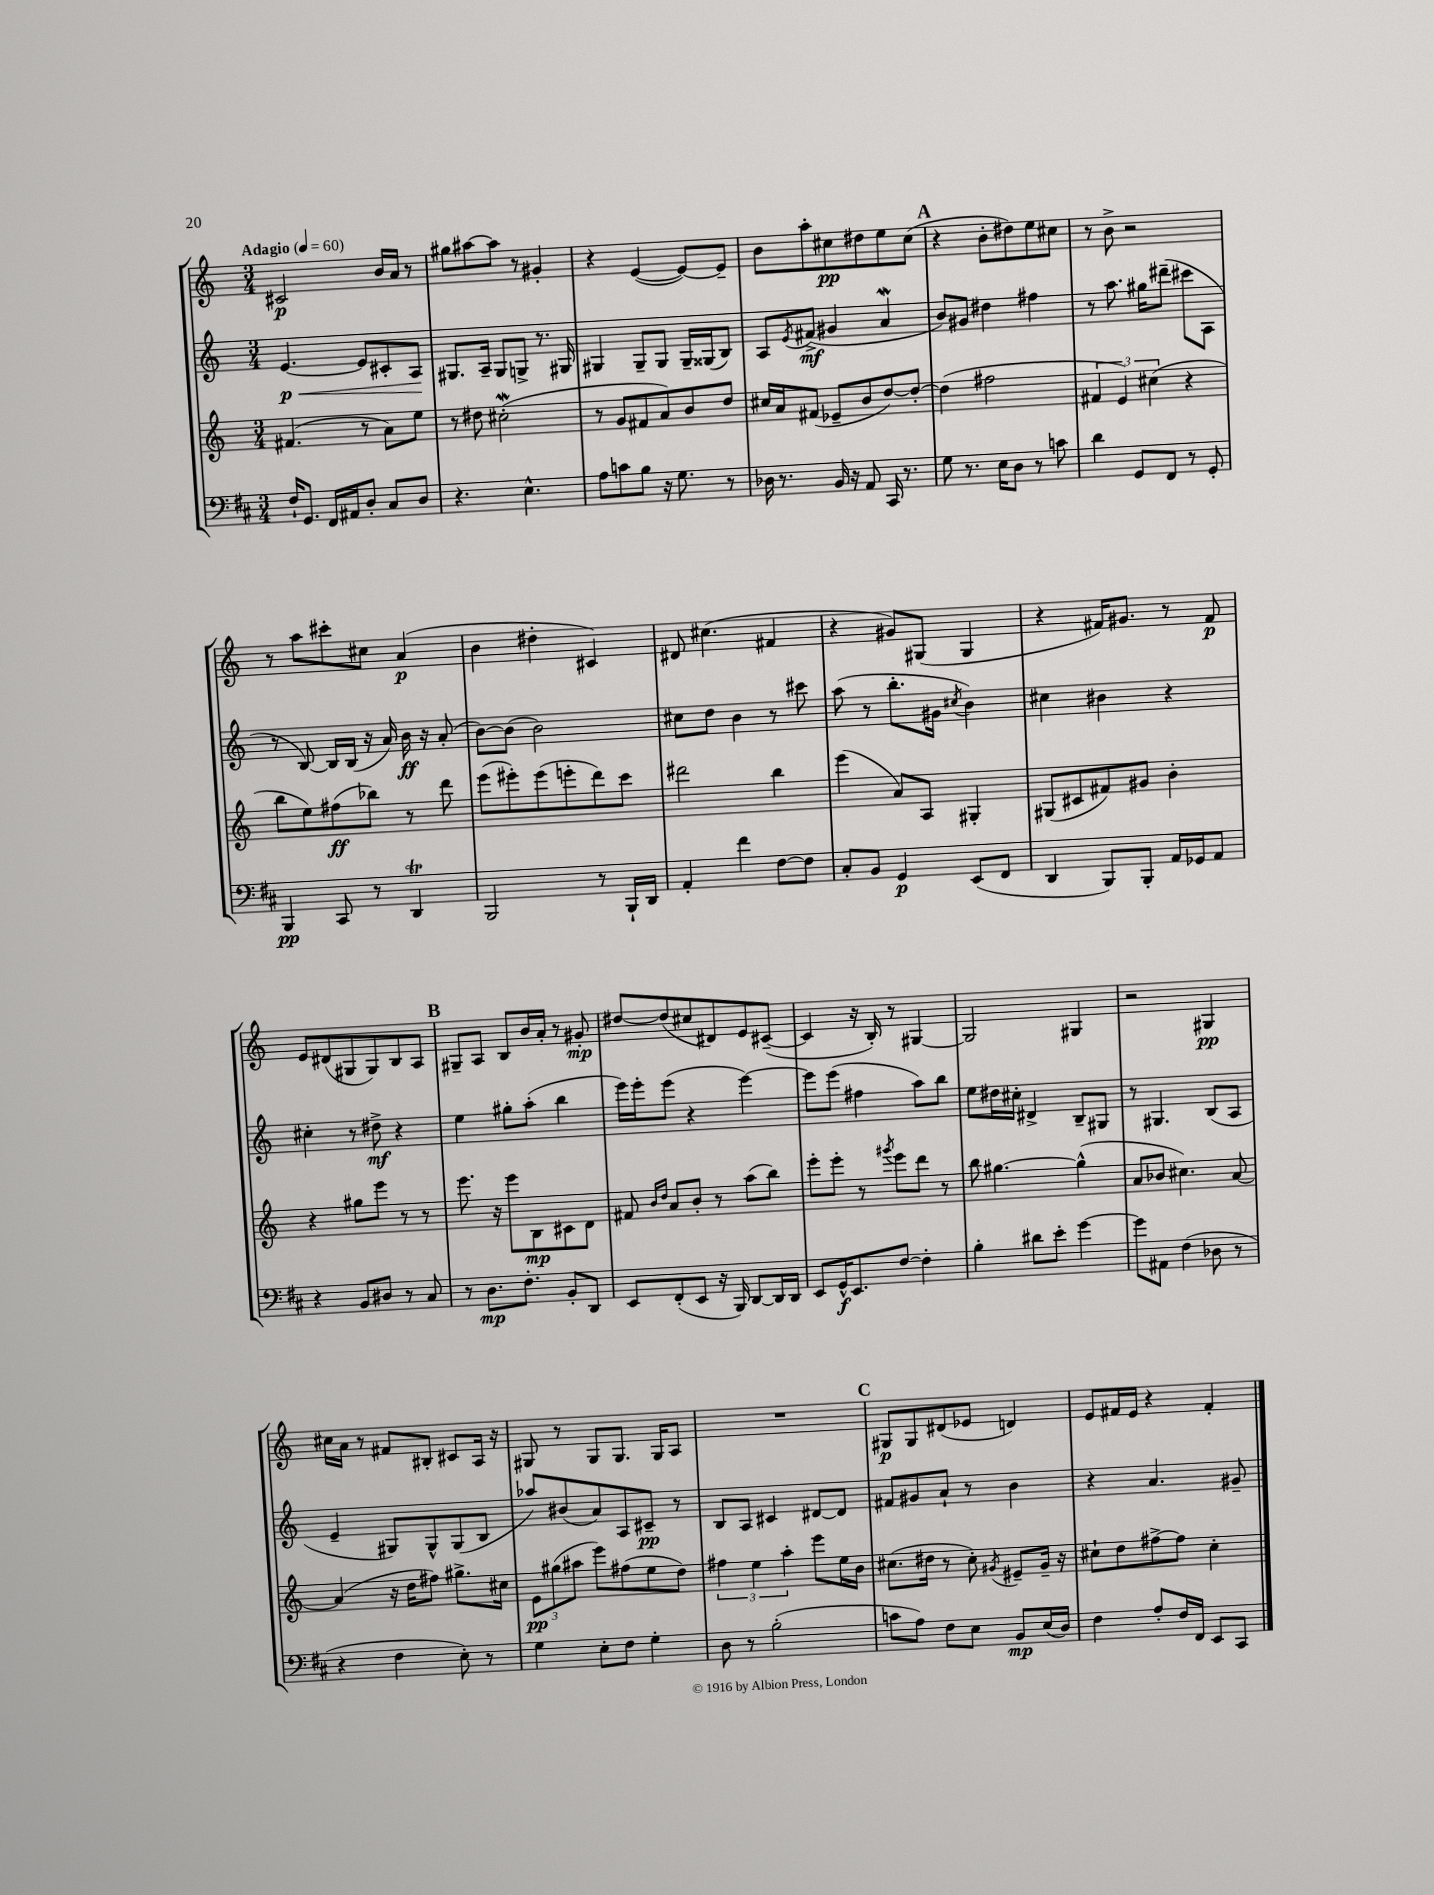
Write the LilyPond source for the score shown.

<<
\new StaffGroup <<
\new Staff = "s0" {
    \clef treble \key c \major \numericTimeSignature \time 3/4 \tempo "Adagio" 4 = 60
    cis'2\p b'16 a'16 r8 |
    gis''8 ais''8~ ais''8 r8 gis'4-. |
    r4 e'4~( e'8~) e'8-- |
    b'8 a''8-. cis''8\pp dis''8 e''8 cis''8( |
    \mark \markup { \bold "A" } r4 b'8-. dis''8) e''8 cis''8 |
    r8 b'8-> r2 |
    r8 a''8 cis'''8-. cis''8 a'4\p( |
    b'4 dis''4-. cis'4) |
    dis'8 cis''4.( fis'4 |
    r4 gis'8) gis8( gis4 |
    r4 fis'16) gis'8. r8 fis'8\p |
    e'8 dis'8( gis8 gis8) b8 a8 |
    \mark \markup { \bold "B" } gis8-- a8 b8 b'16 a'16-. r8 gis'8-.\mp |
    dis''8~ dis''8( cis''8 dis'8) e'8 cis'8~--( |
    cis'4 r16 b16-.) r8 gis4~ |
    gis2 gis4 |
    r2 gis4\pp |
    cis''16 a'16 r8 fis'8 bis8-. cis'8 a16 r16 |
    gis8 r8 gis8 gis8. gis16 a8 |
    R2. |
    \mark \markup { \bold "C" } gis8\p gis8 dis'8( ees'8 d'4) |
    e'8 fis'16 e'16 r4 fis'4-. \bar "|." |
}
\new Staff = "s1" {
    \clef treble \key c \major \numericTimeSignature \time 3/4
    e'4.~\p\< e'8 cis'8-. a8\! |
    gis8. a16-- gis8 g8-> r8. gis16 |
    gis4 gis8-- gis8 gis16-- gisis16( b8) |
    a8 \acciaccatura { e'8 } fis'8->\mf( gis'4 a'4\mordent |
    \mark \markup { \bold "A" } b'8) gis'8 dis''4 fis''4 |
    r8 a''8. gis''16 dis'''8--( cis'''8 a8 |
    r8 b8~) b16 b16( r16 a'16) b'16\ff r16 a'8-.( |
    b'8~) b'8( b'2) |
    cis''8 d''8 b'4 r8 cis'''8 |
    a''8( r8 b''8.-. gis'16 \acciaccatura { cis''8 } b'4) |
    cis''4 bis'4 r4 |
    cis''4-. r8 dis''8->\mf r4 |
    \mark \markup { \bold "B" } e''4 gis''8-. a''8-.( b''4 |
    e'''16) e'''16-. e'''8( r4 e'''4~) |
    e'''8 e'''8( fis''4 a''8) b''8 |
    e''8 dis''16 cis''16-. dis'4-> b8-- gis8 |
    r8 gis4. b8( a8 |
    e'4-- gis8) gis8-^ gis8( b8 |
    aes''8) bis'8( a'8) a8 cis'8--\pp r8 |
    b8 a8 cis'4 dis'8~ dis'8 |
    \mark \markup { \bold "C" } fis'8 gis'8 a'8-! r8 b'4 |
    r4 a'4. gis'8-- \bar "|." |
}
\new Staff = "s2" {
    \clef treble \key c \major \numericTimeSignature \time 3/4
    fis'4.( r8 a'8) e''8 |
    r8 dis''8 cis''2-.\mordent( |
    r8 g'8 fis'8 a'8) b'8 d''8 |
    cis''16 a'16 fis'8( ees'8-- b'8 d''8~) d''8~-. |
    \mark \markup { \bold "A" } d''4( fis''2 |
    \tuplet 3/2 { fis'4 e'4) cis''4( } r4 |
    b''8 e''8) fis''8\ff( bes''8) r8 d'''8 |
    e'''8( eis'''8-.) eis'''8( e'''8-. d'''8) c'''8 |
    dis'''2 b''4 |
    e'''4( a'8) a8 gis4-. |
    gis8( cis'8 fis'8) gis'8 b'4-. |
    r4 gis''8 e'''8 r8 r8 |
    \mark \markup { \bold "B" } e'''8. r16 e'''8 b8\mp cis'8 d'8 |
    fis'8 \grace { b'16 d''16 } a'8 b'8-. r8 a''8( b''8) |
    e'''8-. e'''8-. r8 \acciaccatura { gis'''8 } e'''8 d'''8 r8 |
    b''8 gis''4.~ gis''4-^( |
    a'8 bes'8 cis''4.) a'8~ |
    a'4( r16 d''16 fis''8) gis''8.-> cis''16 |
    \tuplet 3/2 { e'8\pp gis''8( ais''8 } e'''8) fis''8( e''8 d''8) |
    \tuplet 3/2 { fis''4 e''4 a''4-. } e'''8 e''16 b'16 |
    \mark \markup { \bold "C" } cis''8.( dis''16 r8 cis''8-.) \acciaccatura { gis'8 } eis'8-- gis'16-- r16 |
    cis''8-! d''8 fis''8~-> fis''8 cis''4-. \bar "|." |
}
\new Staff = "s3" {
    \clef bass \key d \major \numericTimeSignature \time 3/4
    fis16-! g,8. fis,16 ais,16 d8-. cis8 d8 |
    r4. e4.-^ |
    a8 c'8 b8 r16 g8. r8 |
    des16 r8. b,16 r16 a,8 cis,16 r8. |
    \mark \markup { \bold "A" } g8 r8. e16 d8 r8 c'8 |
    d'4 g,8 fis,8 r8 g,8-. |
    b,,4\pp cis,8 r8 d,4\trill |
    b,,2 r8 b,,16-! d,16 |
    a,4-. fis'4 fis8~ fis8 |
    cis8-. b,8 g,4\p e,8( fis,8 |
    d,4 b,,8) b,,8-. a,16 ges,16 a,8 |
    r4 b,8 dis8 r8 cis8 |
    \mark \markup { \bold "B" } r8 d8.\mp fis8.-. b,8-. d,8 |
    e,8 fis,8-.( e,8 r16 b,,16) d,8~ d,16 d,16 |
    e,8 g,16-^\f e,8. fis8~ fis4-. |
    b4-. dis'8 e'8-. g'4~ |
    g'8 ais,8 fis4( des8 r8 |
    r4 fis4 e8-.) r8 |
    g4 e8-. fis8 g4-. |
    d8 r8 b2-.( |
    \mark \markup { \bold "C" } c'8 a8) fis8 e8 b,8\mp e16( d16) |
    fis4 a8-. fis16 fis,16 e,8 cis,8 \bar "|." |
}
>>
>>
\layout { \context { \Score \remove "Bar_number_engraver" } }
